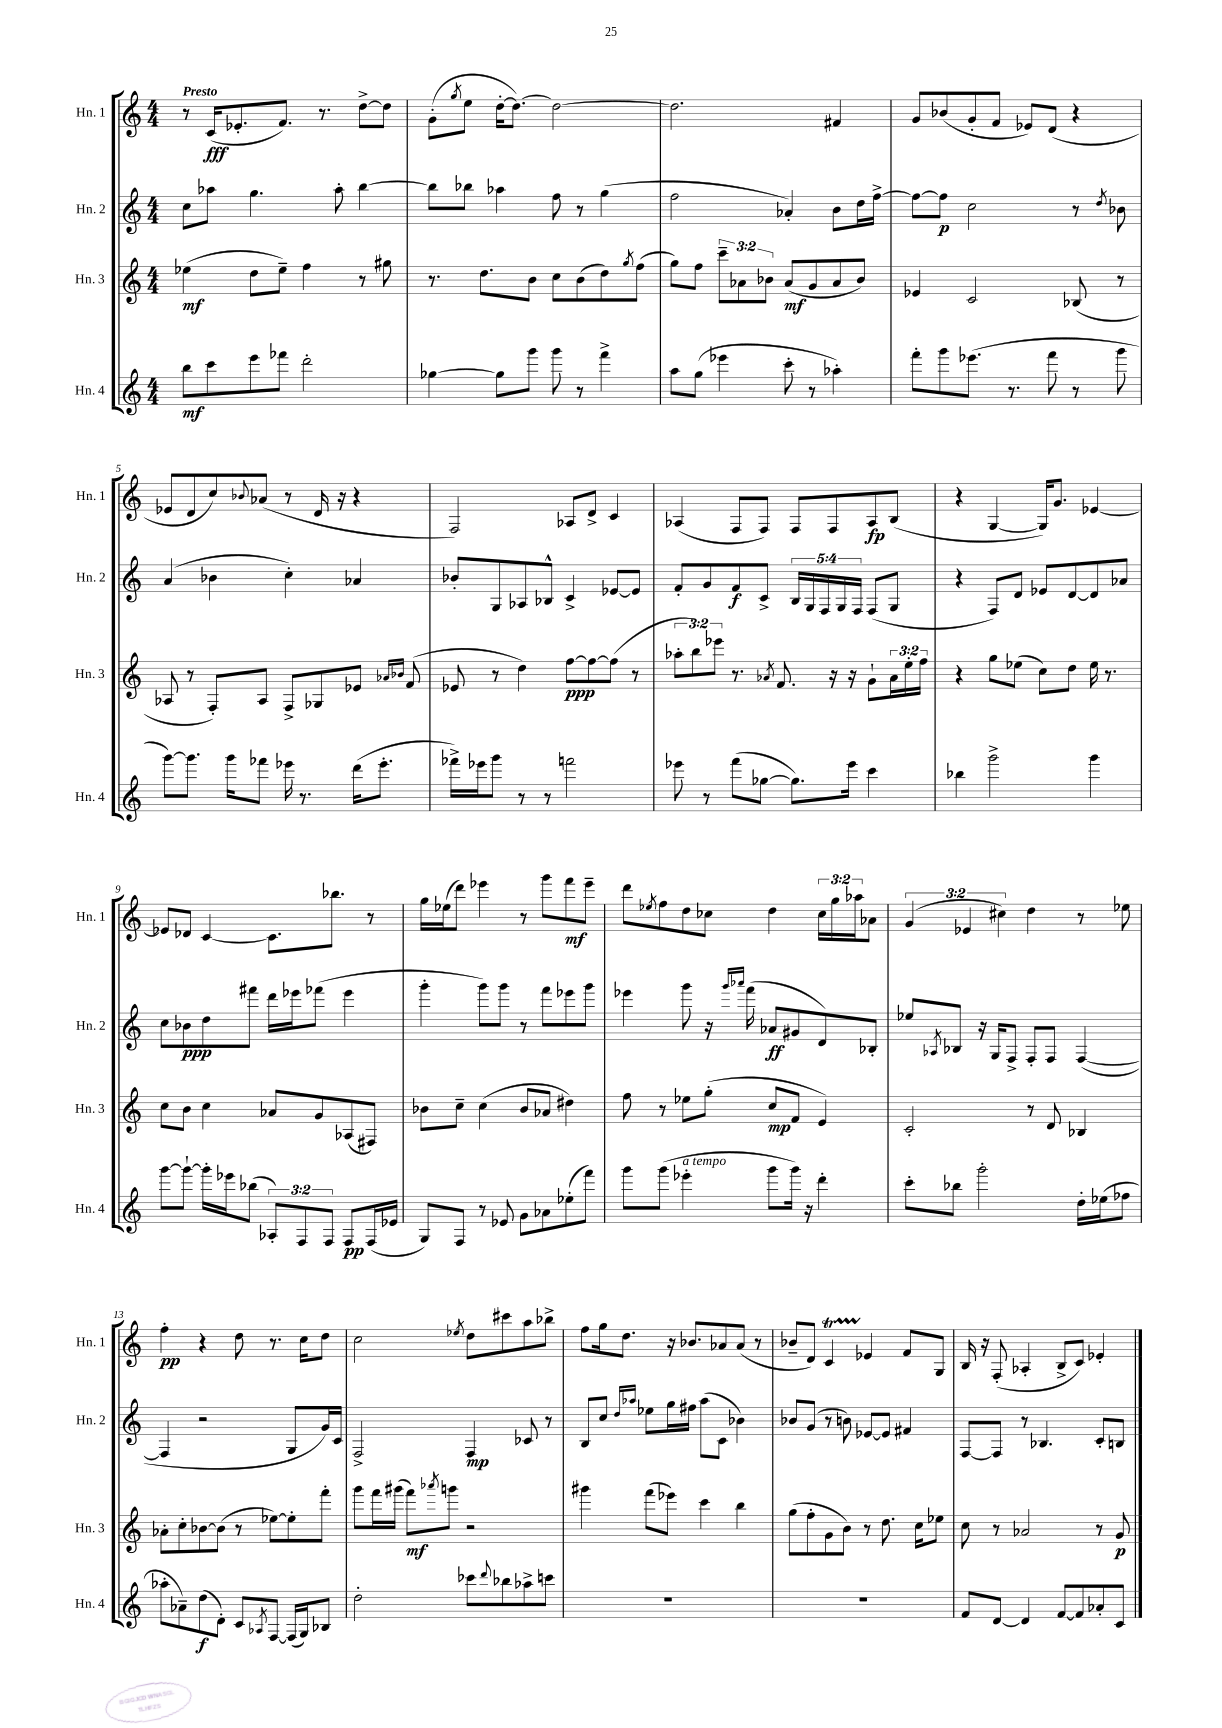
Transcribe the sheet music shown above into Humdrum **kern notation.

**kern	**kern	**kern	**kern
*staff4	*staff3	*staff2	*staff1
*clefG2	*clefG2	*clefG2	*clefG2
*k[]	*k[]	*k[]	*k[]
*M4/4	*M4/4	*M4/4	*M4/4
8bb	(4ee-	8cc	8r
8ccc	.	8aa-	(16c
.	.	.	8.e-'
8eee	8dd	4.gg	.
8fff-	8ee-~)	.	8.f)
2ddd'	4ff	.	.
.	.	.	8.r
.	.	8aa-'	.
.	8r	[4bb	[8dd^
.	8gg#	.	8dd]
=	=	=	=
[4gg-	8.r	8bb]	(8g'
.	.	.	8qgg
.	.	8bb-	8ee
.	8.dd	.	.
8gg-]	.	4aa-	[16dd'
.	.	.	8.dd_)
8ggg	8b	.	.
8ggg	8cc	8ff	2dd_
8r	(8b	8r	.
4fff^	8dd)	(4gg	.
.	8qgg	.	.
.	(8ff	.	.
=	=	=	=
8aa	8gg)	2ff	2.dd]
(8gg	8ff	.	.
4eee-	12ccc~	.	.
.	12a-	.	.
.	12b-	.	.
8ccc'	(8a-	4a-')	.
8r	8g	.	.
4aa-')	8a-	8b	4f#
.	8b-)	16dd	.
.	.	[16ff^	.
=	=	=	=
8fff'	4e-	8ff_	8g
8ggg	.	8ff]	(8b-
(8.eee-	2c	2cc	8g'
.	.	.	8f
8.r	.	.	.
.	.	.	8e-)
8fff	.	.	(8d
8r	(8B-	8r	4r
.	.	8qdd	.
8ggg	8r	8b-	.
=	=	=	=
[8ggg)	8A-	(4a	8e-
8.ggg]	8r	.	8d
.	8F')	4b-	8cc)
16ggg	.	.	.
.	.	.	8qqb-
8fff-	8A-	.	(8a-
16eee-	8F^	4cc')	8r
8.r	.	.	.
.	8G-	.	16d
.	.	.	16r
(16ddd	8e-	4a-	4r
8.eee-'	.	.	.
.	16qqa-	.	.
.	16qqb-	.	.
.	(8f	.	.
=	=	=	=
16fff-^)	8e-	8b-'	2F)
16eee-	.	.	.
8ggg	8r	8G	.
8r	4dd)	8A-	.
8r	.	8B-^^	.
2fff	[8ff	4c^	8A-
.	8ff_	.	8d^
.	(8ff]	[8e-	4c
.	8r	8e-]	.
=	=	=	=
8eee-	12aa-'	8f'	(4A-
.	12bb)	.	.
8r	.	8g	.
.	12eee-	.	.
(8fff	8.r	8f	8F
[8gg-	.	8c^	8F)
.	8qa-	.	.
.	8.f	.	.
8.gg-])	.	20B	8F
.	.	20G	.
.	.	20F	.
.	16r	.	8F
.	.	20G	.
16eee-	16r	.	.
.	.	20F	.
4ccc	8g`	(8F	8A-
.	24a-	8G	(8B
.	24ee'	.	.
.	24ff	.	.
=	=	=	=
4bb-	4r	4r	4r
2ggg^	8gg	8F)	[4G
.	(8ee-	8d	.
.	8cc)	8e-	16G])
.	.	.	8.g
.	8dd	[8d	.
4ggg	16ee-	8d]	[4e-
.	8.r	.	.
.	.	8a-	.
=	=	=	=
[8ggg	8cc	8cc	8e-]
8ggg`_	8b	8b-	8d-
16ggg']	4cc	8dd	[4c
16eee-	.	.	.
(8bb-	.	8fff#	.
12A-')	8a-	16ddd	8.c]
.	.	16eee-	.
12F	.	.	.
.	8g	(8fff-	.
12F	.	.	.
.	.	.	8.bb-
8F	(8A-	4eee-	.
(16F	8F#)	.	8r
16e-	.	.	.
=	=	=	=
8G)	8b-	4ggg'	16gg
.	.	.	(16ee-
8F	8cc~	.	8ddd)
8r	(4cc	8ggg)	4eee-
8e-	.	8ggg	.
8g	8b-	8r	8r
8a-	8a-	8fff	8ggg
(8ee-'	4dd#)	8eee-	8fff
8fff)	.	8ggg	8eee-~
=	=	=	=
8ggg	8ff	4eee-	8ddd
.	.	.	8qee-
(8ggg	8r	.	8ff
4eee-'	8ee-	8ggg	8dd
.	(8gg'	16r	8cc-
.	.	16qqggg	.
.	.	16qqaaa-	.
.	.	(16fff	.
8ggg	8cc	8a-	4dd
16ggg)	8f	8g#	.
16r	.	.	.
4ddd'	4e)	8d)	24cc-
.	.	.	24gg
.	.	.	24aa-
.	.	8B-'	8a-
=	=	=	=
8ccc'	2c'	8ee-	(6g
.	.	8qA-	.
8bb-	.	8B-	.
.	.	.	6e-
2ggg'	.	16r	.
.	.	16G	.
.	.	.	6cc#)
.	.	8F^	.
.	8r	8F'	4dd
.	8d	8F	.
16dd'	4B-	([4F	8r
(16ee-	.	.	.
8ff-	.	.	8ee-
=	=	=	=
8aa-'	8a-'	4F]	4ff'
8a-~)	8cc'	.	.
(8dd	[8b-	2r	4r
8d')	(8b-]	.	.
8c	8r	.	8dd
8qA-	.	.	.
[8F	[8ee-)	.	8.r
(16F]	8ee-']	8G	.
16G)	.	.	16cc
8B-	8fff'	16g)	8dd
.	.	16c	.
=	=	=	=
2dd'	8ggg	2F^	2cc
.	16fff	.	.
.	(16ggg#	.	.
.	8fff)	.	.
.	8qaaa-	.	.
.	8ggg	.	.
.	.	.	8qee-
8ccc-	2r	4F	8dd
8qqddd	.	.	.
8bb-	.	.	8ccc#
8aa-^	.	8c-	8aa
8ccc	.	8r	8bb-^
=	=	=	=
1r	4ggg#	8B	8ff
.	.	8cc	16gg
.	.	.	8.dd
.	.	16qqdd	.
.	.	16qqaa-	.
.	(8fff	8ee-	.
.	8eee-)	16gg	16r
.	.	16ff#	8.b-
.	4ccc	(8aa-	.
.	.	8c	8a-
.	4bb	4b-)	(8a-
.	.	.	8r
=	=	=	=
1r	(8gg	8b-	8b-~
.	8ff'	(8g	8d)
.	8g	8r	4c
.	8b)	8b)	.
.	8r	[8e-	4e-
.	8.dd	8e-]	.
.	.	4f#	8f
.	16cc	.	.
.	8ee-	.	8G
=	=	=	=
8f	8cc	[8F	16B
.	.	.	16r
[8d	8r	8F]	(8F'
4d]	2a-	8r	4A-'
.	.	4.B-	.
[8f	.	.	8B^
8f]	.	.	8c)
8a-'	8r	8c'	4e-'
8c	8g	8B	.
==	==	==	==
*-	*-	*-	*-
